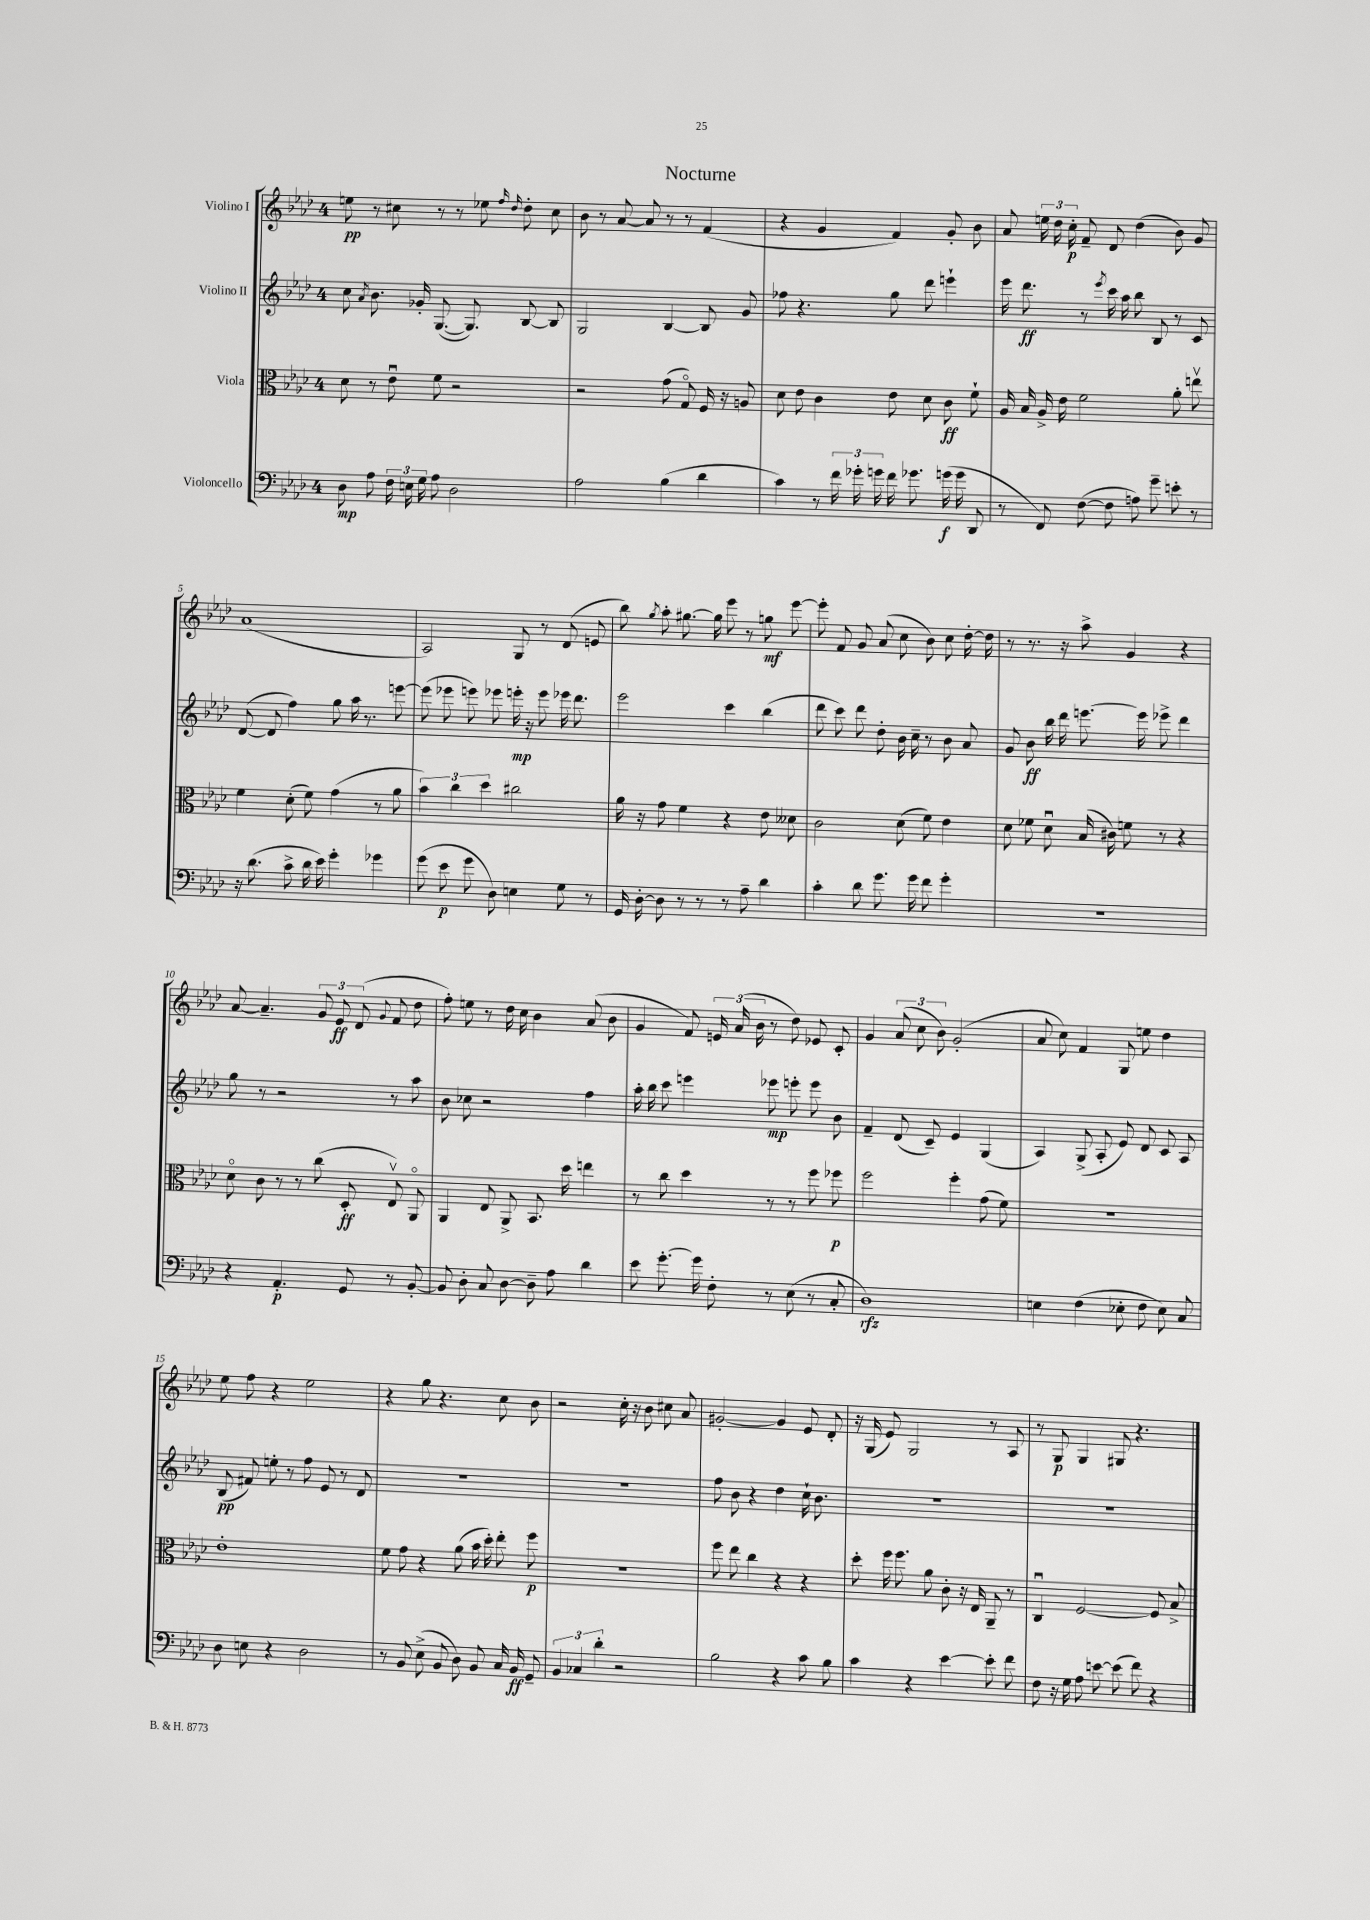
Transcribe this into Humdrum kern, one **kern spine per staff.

**kern	**kern	**kern	**kern
*staff4	*staff3	*staff2	*staff1
*clefF4	*clefC3	*clefG2	*clefG2
*k[b-e-a-d-]	*k[b-e-a-d-]	*k[b-e-a-d-]	*k[b-e-a-d-]
*M4/4	*M4/4	*M4/4	*M4/4
8D-	8d-	8cc	8ee
.	.	8qa-	.
8A-	8r	8.b-	8r
24F	8e-u	.	8cc#
24E	.	.	.
.	.	16g-'	.
24G	.	.	.
8A-	8f	([8.G	8r
2D-	2r	.	8r
.	.	8.G])	.
.	.	.	8ee-
.	.	.	16qqff
.	.	.	16qqdd-
.	.	[8B-	8dd-'
.	.	8B-]	8cc#
=	=	=	=
2A-	2r	2G	8b-
.	.	.	8r
.	.	.	[8a-
.	.	.	8a-]
(4B-	(8g	[4B-	8r
.	8Go)	.	8r
4d-	16F	8B-]	(4f
.	16r	.	.
.	8A	8g	.
=	=	=	=
4c)	8d-	8ff-	4r
.	8e-	4.r	.
8r	4c	.	4g
24f	.	.	.
24g-'	.	.	.
24g	.	.	.
16f	8e-	8gg	4f)
8.g-	.	.	.
.	8d-	8ddd-	.
(16g	8c	4eee`	8g'
16g	.	.	.
8DD-	8f`	.	8b-
=	=	=	=
8r	16A-	16eee-	8a-
.	16B-	8.ddd-	.
8FF)	16A-^	.	24ee
.	.	.	24dd-
.	16e-	.	.
.	.	.	24cc'
([8F	2f	8r	8f~
.	.	8qeee-	.
8F]	.	16ccc	8d-
.	.	16aa-	.
8A)	.	8bb-	(4dd-
8g~	.	8B-	.
8e'	8a-'	8r	8b-)
8r	8eev	8c	8g
=	=	=	=
16r	4f	([8d-	(1a-
(8.d-	.	.	.
.	.	8d-]	.
8c^	(8d-'	4ff)	.
16d-	8f)	.	.
16e-)	.	.	.
4g'	(4g	8gg	.
.	.	16aa-	.
.	.	8.r	.
4g-	8r	.	.
.	8a-	[8eee	.
=	=	=	=
(8g	6b-)	(8eee]	2A-)
8e-	.	8eee-	.
.	6cc	.	.
8g	.	8eee)	.
.	6dd-	.	.
8D-)	.	8eee-	.
4E	2cc#	16eee'	8G
.	.	16r	.
.	.	8eee	8r
8G	.	16eee-	(8d-
.	.	8.ddd-	.
8r	.	.	8e
=	=	=	=
16GG	16a-	2eee-	8bb-)
[16D-'	16r	.	.
.	.	.	8qgg
8D-]	8g	.	8aa-'
8r	4f	.	[8.gg#
8r	.	.	.
.	.	.	16gg#]
8r	4r	4ccc	8eee-
8A-~	.	.	8r
4d-	8e-	(4bb-	8gg
.	8d--	.	[8eee-
=	=	=	=
4c'	2c	8ddd-	8eee-']
.	.	8ccc)	8f
8d-	.	8ddd-	8g
8.g	.	8dd-'	(8a-
.	(8d-	16b-	8cc
16g	.	16cc~	.
8f	8f)	8r	8b-)
4g'	4e-	8b-	8cc
.	.	8a-	[16dd-'
.	.	.	16dd-]
=	=	=	=
1r	8d-	8g	8r
.	8f-	8b-	8.r
.	8d-u	16bb-	.
.	.	16ddd-	16r
.	(16B-	[8.eee	8aa-^
.	16c#)	.	.
.	8f	.	4g
.	.	16eee]	.
.	8r	8eee-^	.
.	4r	4ddd-	4r
=	=	=	=
4r	8d-o	8gg	[8a-
.	8c	8r	4.a-~]
4.AA-'	8r	2r	.
.	8r	.	.
.	(8cc	.	12g
.	.	.	12e-
8GG	8D-'	.	.
.	.	.	(12d-
.	.	.	8qqg
8r	8E-v)	8r	8f
[8BB-'	8AA-o	8aa-	8dd-
=	=	=	=
8BB-]	4AA-	8b-	8ff')
8D-'	.	8cc-	8ee
8C	8E-	2r	8r
[8D-	8AA-^	.	16dd-
.	.	.	16cc
8D-~]	8.BB-	.	4b-
8A-	.	.	.
.	16dd-	.	.
4d-	4ee	4ff	(8a-
.	.	.	8b-
=	=	=	=
8e-	8r	16aa-'	4g
.	.	16bb-	.
[8.g'	8cc	8ccc	.
.	4dd-	4eee	8f)
16g]	.	.	.
8F'	.	.	24e
.	.	.	(24a-
.	.	.	24b-
8r	8r	8eee-	8r
(8E-	8r	8eee'	8dd-)
8r	8ff	8eee	8e-
8C'	8ff-	8b-	8c'
=	=	=	=
1D-)	2ff	4f~	4g
.	.	(8d-	(12a-
.	.	.	12cc
.	.	8c~)	.
.	.	.	12b-)
.	4ff'	4e-	(2g'
.	(8g	(4G	.
.	8f)	.	.
=	=	=	=
4E	1r	4A-)	8a-
.	.	.	8cc)
(4F	.	(8G^	4f
.	.	8A-'	.
8E-'	.	8e-)	8G
8F	.	8d-	8ee
8E-)	.	8c	4dd-
8C	.	8A-	.
=	=	=	=
8D-	1e-'	(8B-	8ee-
8E	.	8f#)	8ff
4r	.	8ee'	4r
.	.	8r	.
2D-	.	8ff	2ee-
.	.	8e-	.
.	.	8r	.
.	.	8d-	.
=	=	=	=
8r	8f	1r	4r
8BB-	8g	.	.
(8E-^	4r	.	8gg
8BB-	.	.	4.r
8D-)	(8a-	.	.
8BB-	16b-	.	.
.	16dd-')	.	.
16C	8ee-'	.	8cc
16BB-	.	.	.
8GG~	8ff	.	8b-
=	=	=	=
6BB-	1r	1r	2r
6C-	.	.	.
6d-'	.	.	.
2r	.	.	16cc'
.	.	.	16r
.	.	.	8b-
.	.	.	8cc#
.	.	.	8a-
=	=	=	=
2B-	8ff	8ff	[2g#'
.	8ee-	8b-	.
.	4cc	4r	.
4r	4r	4dd-	4g#]
8c	4r	16cc`	8e-
.	.	8.b-	.
8B-	.	.	8d-'
=	=	=	=
4c	8dd-'	1r	16r
.	.	.	(16G
.	16ff	.	8e-)
.	8.ff	.	.
4r	.	.	2G
.	8a-	.	.
[4e-	8c'	.	.
.	16r	.	.
.	16E-	.	.
8e-']	8AA-~	.	8r
8f	8r	.	8A-
=	=	=	=
8F	4Cu	1r	8r
16r	.	.	8G
16G	.	.	.
8A-	[2F	.	4G
[8e	.	.	.
(8e]	.	.	8G#
8f)	.	.	4.r
4r	8F]	.	.
.	8B-^	.	.
==	==	==	==
*-	*-	*-	*-
